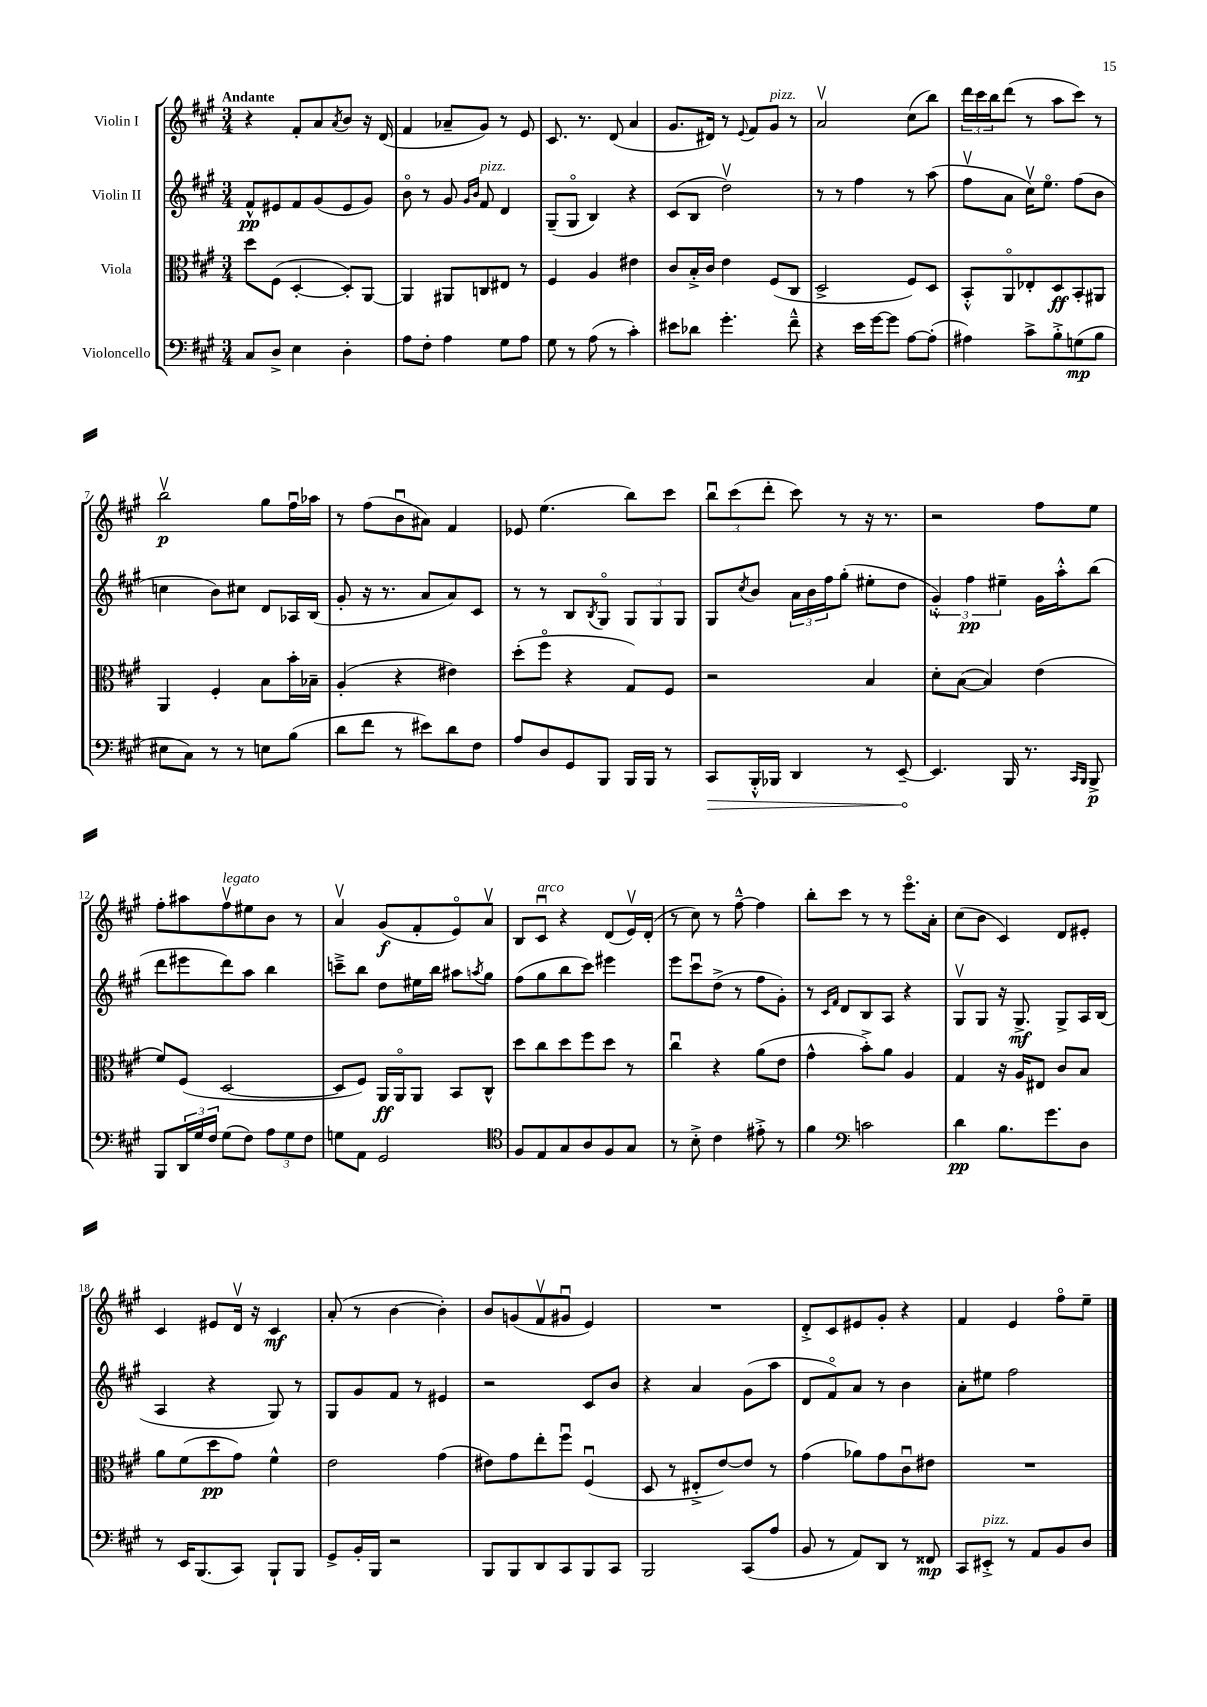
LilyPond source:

<<
\new StaffGroup <<
\new Staff = "s0" \with { instrumentName = "Violin I" } {
    \clef treble \key a \major \numericTimeSignature \time 3/4 \tempo "Andante"
    r4 fis'8-. a'8 \acciaccatura { a'8 } b'8 r16 d'16( |
    fis'4 aes'8-- gis'8) r8 e'8 |
    cis'8. r8. d'8( a'4 |
    gis'8. dis'16) r8 \appoggiatura { e'8 } fis'8 gis'8^\markup { \italic "pizz." } r8 |
    a'2\upbow cis''8( b''8) |
    \tuplet 3/2 { d'''16 cis'''16 b''16 } d'''8( r8 a''8 cis'''8) r8 |
    b''2\upbow\p gis''8 fis''16\downbow aes''16 |
    r8 fis''8( b'8\downbow ais'8) fis'4 |
    ees'8 e''4.( b''8) cis'''8 |
    \tuplet 3/2 { b''8\downbow cis'''8( d'''8-. } cis'''8) r8 r16 r8. |
    r2 fis''8 e''8 |
    fis''8-. ais''8 fis''8\upbow^\markup { \italic "legato" } eis''8 b'8 r8 |
    a'4\upbow gis'8\f( fis'8-. e'8\flageolet) a'8\upbow |
    b8 cis'8\downbow^\markup { \italic "arco" } r4 d'8( e'16\upbow) d'16-.( |
    r8 cis''8) r8 fis''8~---^ fis''4 |
    b''8-. cis'''8 r8 r8 e'''8.\flageolet a'16-. |
    cis''8( b'8 cis'4) d'8 eis'8-. |
    cis'4 eis'8 d'16\upbow r16 cis'4\mf |
    a'8-.( r8 b'4~ b'4-.) |
    b'8 g'8( fis'8\upbow gis'8\downbow e'4) |
    R2. |
    d'8-.-> cis'8 eis'8 gis'8-. r4 |
    fis'4 e'4 fis''8\flageolet e''8-- \bar "|." |
}
\new Staff = "s1" \with { instrumentName = "Violin II" } {
    \clef treble \key a \major \numericTimeSignature \time 3/4
    fis'8-^\pp eis'8 fis'8 gis'8( eis'8 gis'8) |
    b'8\flageolet r8 gis'8 \grace { gis'16 b'16 } fis'8^\markup { \italic "pizz." } d'4 |
    gis8--( gis8\flageolet b4) r4 |
    cis'8( b8 d''2\upbow) |
    r8 r8 fis''4 r8 a''8( |
    fis''8\upbow a'8 cis''16\upbow) e''8.\flageolet fis''8( b'8 |
    c''4 b'8) cis''8 d'8 aes16 b16( |
    gis'8-. r16 r8. a'8 a'8) cis'8 |
    r8 r8 b8 \acciaccatura { b8 } gis8\flageolet \tuplet 3/2 { gis8 gis8 gis8 } |
    gis8 \acciaccatura { cis''8 } b'8 \tuplet 3/2 { a'16 b'16 fis''16 } gis''8-.( eis''8-. d''8 |
    \tuplet 3/2 { gis'4-.-^) fis''4\pp eis''4-- } gis'16 a''16-.-^ b''8( |
    d'''8 eis'''8 d'''8) a''8 b''4 |
    c'''8---> b''8 d''8 eis''16 b''16 ais''8 \acciaccatura { a''8 } gis''8 |
    fis''8( gis''8 b''8 cis'''8) eis'''4 |
    e'''8 cis'''8\downbow d''8->( r8 fis''8 gis'8-.) |
    r8 \grace { cis'16 fis'16 } d'8 b8 a8 r4 |
    gis8\upbow gis8 r16 gis8.->\mf gis8-> a16 b16( |
    a4 r4 gis8) r8 |
    gis8 gis'8 fis'8 r8 eis'4 |
    r2 cis'8 b'8 |
    r4 a'4 gis'8( a''8 |
    d'8 fis'8\flageolet) a'8 r8 b'4 |
    a'8-. eis''8 fis''2 \bar "|." |
}
\new Staff = "s2" \with { instrumentName = "Viola" } {
    \clef alto \key a \major \numericTimeSignature \time 3/4
    d''8 fis8( d4~-. d8-.) a,8~ |
    a,4 ais,8 c8 eis8 r8 |
    fis4 a4 eis'4 |
    cis'8 b16-.-> cis'16 e'4 fis8( cis8 |
    d2-> fis8) d8 |
    b,8-.-^ a,8\flageolet ees8-. d8\ff b,8-. ais,8 |
    a,4 fis4-. b8 b'16-. bes16-- |
    a4-.( r4 eis'4) |
    d''8-.( fis''8\flageolet r4 gis8) fis8 |
    r2 b4 |
    d'8-. b8~( b4) e'4( |
    fis'8) fis8( d2~ |
    d8 fis8) a,16\ff a,16\flageolet a,8 b,8 cis8-^ |
    d''8 cis''8 d''8 fis''8 d''8 r8 |
    cis''4\downbow r4 a'8( e'8 |
    gis'4-^ b'8-.->) a'8 a4 |
    gis4 r16 a16 eis8 cis'8 b8 |
    a'8 fis'8( d''8\pp gis'8) fis'4-^ |
    e'2 gis'4( |
    eis'8) gis'8 e''8-. fis''8\downbow fis4\downbow( |
    d8 r8 eis8-.-> e'8~) e'8 r8 |
    gis'4( aes'8) gis'8 cis'8\downbow eis'8 |
    R2. \bar "|." |
}
\new Staff = "s3" \with { instrumentName = "Violoncello" } {
    \clef bass \key a \major \numericTimeSignature \time 3/4
    cis8 d8-> e4 d4-. |
    a8 fis8-. a4 gis8 a8 |
    gis8 r8 a8( r8 cis'4-.) |
    eis'8 des'8 gis'4.-. fis'8---^ |
    r4 e'16 gis'16~ gis'8 a8~ a8-.( |
    ais4) cis'8-> b8-.-> g8\mp( b8 |
    eis8 cis8) r8 r8 e8 b8( |
    d'8 fis'8 r8 eis'8) d'8 fis8 |
    a8 d8 gis,8 b,,8 b,,16 b,,16 r8 |
    \once \override Hairpin.circled-tip = ##t cis,8\> b,,16-.-^ bes,,16 d,4 r8 e,8~--\! |
    e,4. b,,16 r8. \grace { cis,16 b,,16 } b,,8->\p |
    b,,8 \tuplet 3/2 { d,16 gis16 fis16 } gis8( fis8) \tuplet 3/2 { a8 gis8 fis8 } |
    g8 a,8 gis,2 |
    \clef tenor fis8 e8 gis8 a8 fis8 gis8 |
    r8 b8-.-> cis'4 eis'8-.-> r8 |
    fis'4 \clef bass c'2 |
    d'4\pp b8. gis'8. d8 |
    r8 e,16 b,,8.( cis,8) b,,8-! b,,8 |
    gis,8-> b,16-. b,,16 r2 |
    b,,8 b,,8 d,8 cis,8 b,,8 cis,8 |
    b,,2 cis,8( a8 |
    b,8 r8 a,8) d,8 r8 fisis,8\mp |
    cis,8 eis,8-.->^\markup { \italic "pizz." } r8 a,8 b,8 d8 \bar "|." |
}
>>
>>
